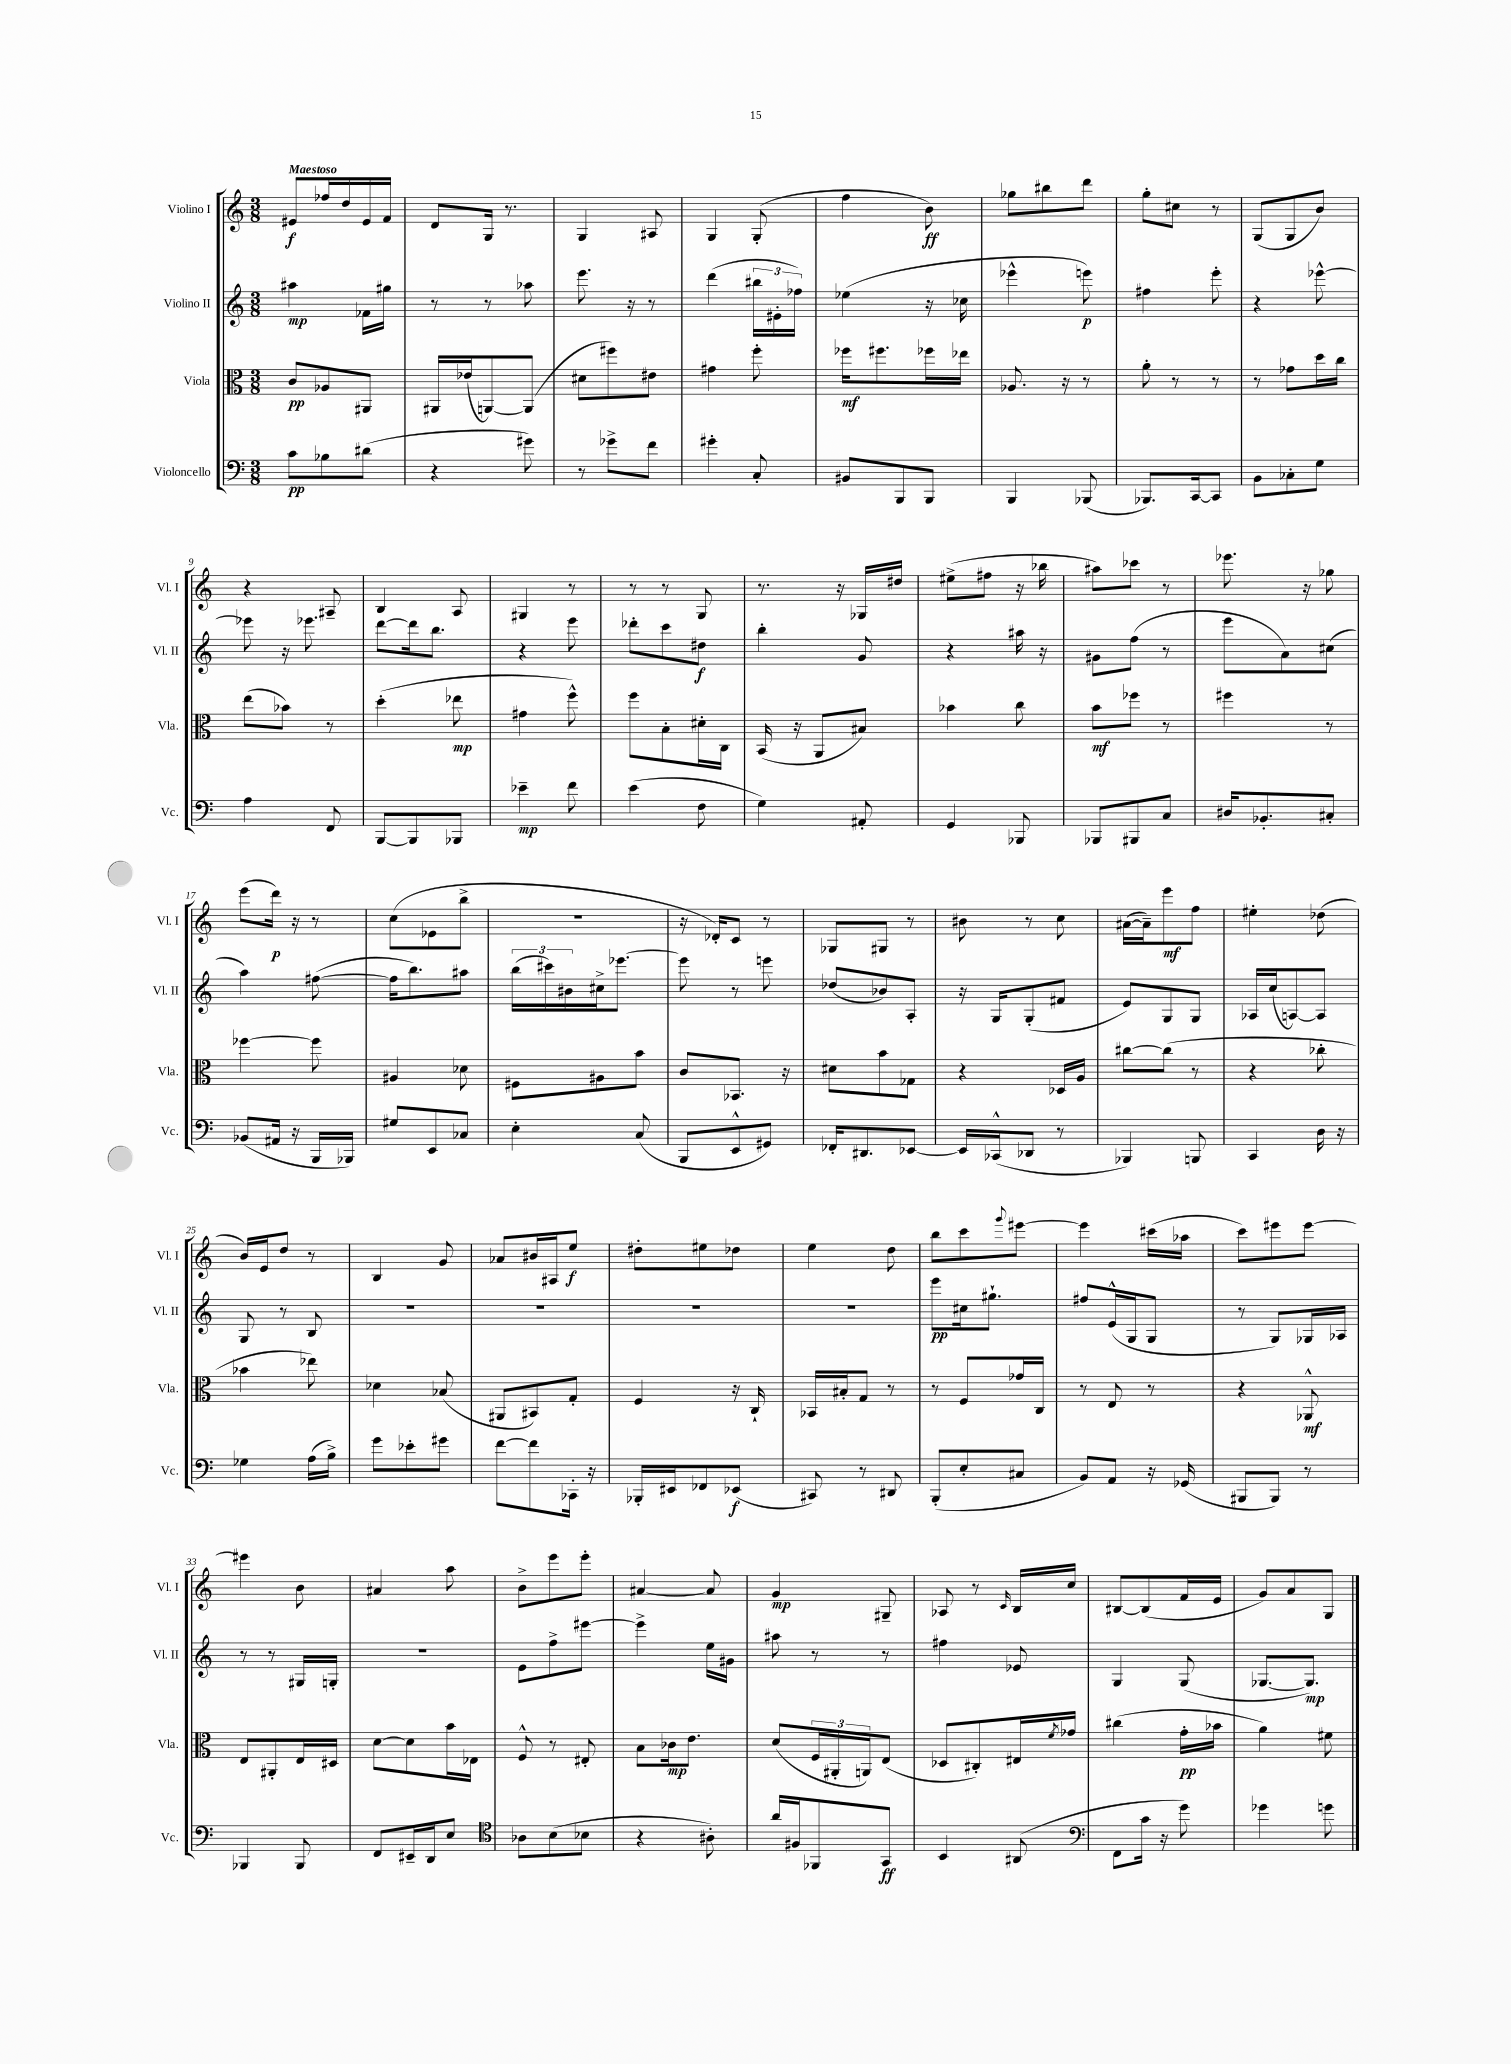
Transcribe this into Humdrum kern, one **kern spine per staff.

**kern	**kern	**kern	**kern
*staff4	*staff3	*staff2	*staff1
*clefF4	*clefC3	*clefG2	*clefG2
*k[]	*k[]	*k[]	*k[]
*M3/8	*M3/8	*M3/8	*M3/8
8c	8c	4aa#	8e#
8B-	8A-	.	16ff-
.	.	.	16dd
(8d#	8AA#	16f-	16e#
.	.	16gg#	16f
=	=	=	=
4r	16AA#	8r	8d
.	(16e-	.	.
.	[8AA)	8r	16G
.	.	.	8.r
8g#)	(8AA]	8aa-	.
=	=	=	=
8r	8d#	8.eee	4G
8g-^	8ff#)	.	.
.	.	16r	.
8f	8e#	8r	8A#
=	=	=	=
4g#'	4g#	(4ddd	4G
8C'	8ff'	24bb#	(8G'
.	.	24e#'	.
.	.	24ff-)	.
=	=	=	=
8BB#	16ff-	(4ee-	4ff
.	8.ff#	.	.
8BBB	.	.	.
8BBB	16ff-	16r	8b)
.	16ee-	16cc-	.
=	=	=	=
4BBB	8.A-	4eee-^^	8gg-
.	.	.	8bb#
.	16r	.	.
(8BBB-	8r	8eee)	8ddd
=	=	=	=
8.BBB-)	8a'	4ff#	8gg'
.	8r	.	8cc#
[16CC	.	.	.
8CC]	8r	8eee'	8r
=	=	=	=
8BB	8r	4r	(8G
8C-'	8g-	.	8G
8G	16dd	[8eee-^^	8b)
.	16cc	.	.
=	=	=	=
4A	(8ee	8eee-]	4r
.	8b-)	16r	.
.	.	8.eee-	.
8FF	8r	.	8A#~
=	=	=	=
[8BBB	(4dd'	[8ddd	4B
8BBB]	.	16ddd]	.
.	.	8.bb	.
8BBB-	8ee-	.	8A
=	=	=	=
4e-~	4g#	4r	4G#
8f	8ff^^)	8eee	8r
=	=	=	=
(4e	8ff	8ddd-'	8r
.	8B'	8ccc	8r
8F	16d#'	8dd#	8G
.	16C	.	.
=	=	=	=
4G)	(16BB	4bb'	8.r
.	16r	.	.
.	8AA	.	.
.	.	.	16r
8AA#'	8B#)	8g	16G-
.	.	.	16dd#
=	=	=	=
4GG	4b-	4r	(8ee#^
.	.	.	8ff#
8BBB-	8cc	16aa#	16r
.	.	16r	16bb-
=	=	=	=
8BBB-	8b	8g#	8aa#)
8BBB#	8ff-	(8ff	8ccc-
8C	8r	8r	8r
=	=	=	=
16D#	4ff#	8eee	8.eee-
8.BB-'	.	.	.
.	.	8a)	.
.	.	.	16r
8C#'	8r	(8cc#	8gg-
=	=	=	=
(8BB-	[4ff-	4aa)	(8eee
16AA#	.	.	16ddd)
16r	.	.	16r
16BBB	8ff-]	([8ff#	8r
16BBB-)	.	.	.
=	=	=	=
8G#	4A#	16ff#]	(8cc
.	.	8.bb)	.
8EE	.	.	8e-
8C-	8d-	8aa#	8bb^
=	=	=	=
4E'	8F#	(24bb	4.r
.	.	24ccc#)	.
.	.	24b#	.
.	8A#	16cc#^	.
.	.	[8.eee-	.
(8C	8b	.	.
=	=	=	=
8BBB	8c	8eee-]	16r
.	.	.	16d-')
8EE^^	8.BB-	8r	8c
8GG#)	.	8eee	8r
.	16r	.	.
=	=	=	=
16FF-'	8d#	(8dd-	8G-
8.DD#	.	.	.
.	8b	8b-)	8G#
[8EE-	8G-	8A'	8r
=	=	=	=
16EE-]	4r	16r	8b#
(16CC-^^	.	16G	.
8DD-	.	(8G'	8r
8r	16D-	8f#	8cc
.	16A	.	.
=	=	=	=
4BBB-)	[8cc#	8e)	([16a#
.	.	.	16a#~])
.	(8cc#]	8G	8eee
8BBB	8r	8G	8ff
=	=	=	=
4CC	4r	16A-	4ee#'
.	.	(16cc	.
.	.	[8A)	.
16D	8cc-'	8A]	(8dd-
16r	.	.	.
=	=	=	=
4G-	4b-	8G	16b)
.	.	.	16e
.	.	8r	8dd
(16A	8ee-)	8B	8r
16B^)	.	.	.
=	=	=	=
8g	4d-	4.r	4B
8e-'	.	.	.
8g#	(8B-	.	8g
=	=	=	=
[8f	8AA#	4.r	8a-
8f]	8BB#)	.	16b#
.	.	.	16A#
16CC-'	8G'	.	8ee
16r	.	.	.
=	=	=	=
16BBB-'	4F	4.r	8dd#'
16EE#	.	.	.
8FF-	.	.	8ee#
(8EE-	16r	.	8dd-
.	16C`	.	.
=	=	=	=
8CC#)	16BB-	4.r	4ee
.	16B#'	.	.
8r	8G	.	.
8DD#	8r	.	8dd
=	=	=	=
(8BBB'	8r	8eee	8bb
8E'	8F	16cc#	8ccc
.	.	8.gg#`	.
.	.	.	8qqggg
8C#	16g-	.	[8eee#
.	16C	.	.
=	=	=	=
8BB)	8r	8ff#	4eee#]
8AA	8E	(16e^^	.
.	.	16G	.
16r	8r	8G	(16ccc#
(16GG-	.	.	16aa-
=	=	=	=
8BBB#	4r	8r	8ccc)
8BBB#)	.	8G)	8eee#
8r	8AA-^^	16G-	[8eee#
.	.	16A-	.
=	=	=	=
4BBB-	8E	8r	4eee#]
.	8AA#'	8r	.
8BBB-	16E	16G#	8b
.	16D#	16G'	.
=	=	=	=
8FF	[8d	4.r	4a#
16EE#~	8d]	.	.
16DD	.	.	.
8E	16b	.	8aa
.	16E-	.	.
=	=	=	=
*clefC4	*	*	*
8A-	8F^^	8e	8b^
(8B	8r	8ff^	8eee
8B-	8E#'	[8eee#	8eee'
=	=	=	=
4r	8B	4eee#^]	[4a#
.	16c-	.	.
.	8.e	.	.
8A#')	.	16ee	8a#]
.	.	16g#	.
=	=	=	=
16a	(8d	8aa#	4g
16F#	.	.	.
8FF-	24F	8r	.
.	24AA#'	.	.
.	24AA)	.	.
8GG	(8E	8r	8G#~
=	=	=	=
4BB	8D-	4ff#	8A-
.	8C#')	.	8r
.	.	.	16qqc
(8AA#	16E#	8e-	16B
.	8qf	.	.
.	16g-	.	16cc
=	=	=	=
*clefF4	*	*	*
8FF	(4cc#	4G	[8B#
16c	.	.	(8B#]
16r	.	.	.
8g)	16g'	(8G	16f
.	16b-	.	16e
=	=	=	=
4g-	4a)	[8.G-	8g)
.	.	.	8a
.	.	8.G-])	.
8g	8f#	.	8G
==	==	==	==
*-	*-	*-	*-
